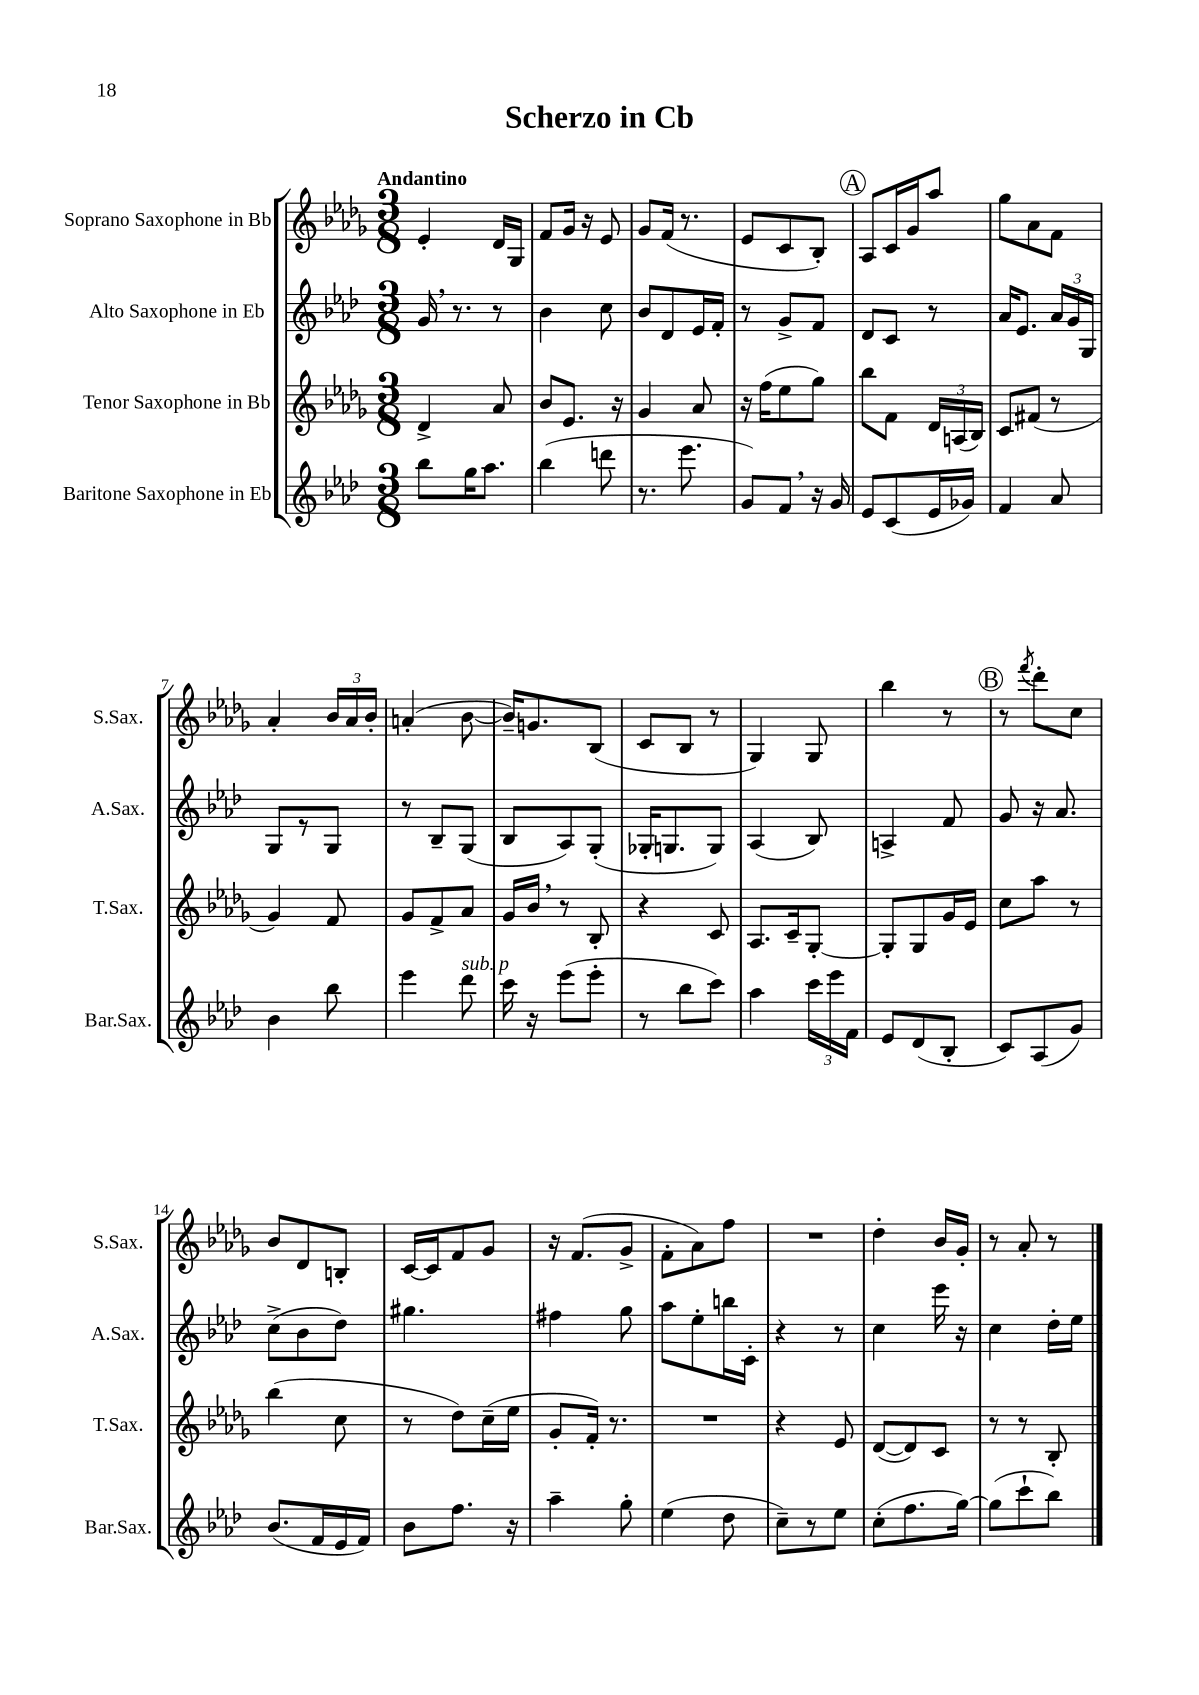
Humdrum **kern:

**kern	**kern	**kern	**kern
*staff4	*staff3	*staff2	*staff1
*clefG2	*clefG2	*clefG2	*clefG2
*k[b-e-a-d-]	*k[b-e-a-d-g-]	*k[b-e-a-d-]	*k[b-e-a-d-g-]
*M3/8	*M3/8	*M3/8	*M3/8
8bb-	4d-^	16g	4e-'
.	.	8.r	.
16gg	.	.	.
8.aa-	.	.	.
.	8a-	8r	16d-
.	.	.	16G-
=	=	=	=
(4bb-	8b-	4b-	8f
.	8.e-	.	16g-
.	.	.	16r
8ddd	.	8cc	8e-
.	16r	.	.
=	=	=	=
8.r	4g-	8b-	8g-
.	.	8d-	(16f
8.eee-	.	.	8.r
.	8a-	16e-	.
.	.	16f'	.
=	=	=	=
8g)	16r	8r	8e-
.	(16ff	.	.
8f	8ee-	8g^	8c
16r	8gg-)	8f	8B-')
16g	.	.	.
=	=	=	=
8e-	8bb-	8d-	8A-
(8c	8f	8c	16c
.	.	.	16g-
16e-	24d-	8r	8aa-
.	(24A	.	.
16g-)	.	.	.
.	24B-)	.	.
=	=	=	=
4f	8c	16a-	8gg-
.	.	8.e-	.
.	(8f#	.	8a-
8a-	8r	24a-	8f
.	.	24g	.
.	.	24G	.
=	=	=	=
4b-	4g-)	8G	4a-'
.	.	8r	.
8bb-	8f	8G	24b-
.	.	.	24a-
.	.	.	24b-'
=	=	=	=
4eee-	8g-	8r	(4a'
.	8f^	8B-~	.
8ddd-	8a-	(8G	[8b-
=	=	=	=
16ccc	16g-	8B-	16b-~])
16r	16b-	.	8.g
(8eee-	8r	8A-)	.
8eee-'	8B-'	(8G'	(8B-
=	=	=	=
8r	4r	16G-'	8c
.	.	8.G	.
8bb-	.	.	8B-
8ccc)	8c	8G)	8r
=	=	=	=
4aa-	8.A-	(4A-	4G-)
.	16c~	.	.
24ccc	[8G-'	8B-)	8G-
24eee-	.	.	.
24f	.	.	.
=	=	=	=
8e-	8G-']	4A^	4bb-
(8d-	8G-	.	.
8B-'	16g-	8f	8r
.	16e-	.	.
=	=	=	=
8c)	8cc	8g	8r
.	.	.	8qfff
(8A-	8aa-	16r	8ddd-'
.	.	8.a-	.
8g)	8r	.	8cc
=	=	=	=
(8.b-	(4bb-	(8cc^	8b-
.	.	8b-	8d-
16f	.	.	.
16e-	8cc	8dd-)	8B'
16f)	.	.	.
=	=	=	=
8b-	8r	4.gg#	[16c
.	.	.	16c]
8.ff	8dd-)	.	8f
.	(16cc~	.	8g-
16r	16ee-	.	.
=	=	=	=
4aa-~	8g-'	4ff#	16r
.	.	.	(8.f
.	16f')	.	.
.	8.r	.	.
8gg'	.	8gg	8g-^
=	=	=	=
(4ee-	4.r	8aa-	8f'
.	.	8ee-'	8a-)
8dd-	.	16bb	8ff
.	.	16c'	.
=	=	=	=
8cc~)	4r	4r	4.r
8r	.	.	.
8ee-	8e-	8r	.
=	=	=	=
(8cc'	([8d-	4cc	4dd-'
8.ff	8d-])	.	.
.	8c	16eee-	16b-
[16gg)	.	16r	16g-'
=	=	=	=
(8gg]	8r	4cc	8r
8ccc`	8r	.	8a-'
8bb-)	8B-'	16dd-'	8r
.	.	16ee-	.
==	==	==	==
*-	*-	*-	*-
